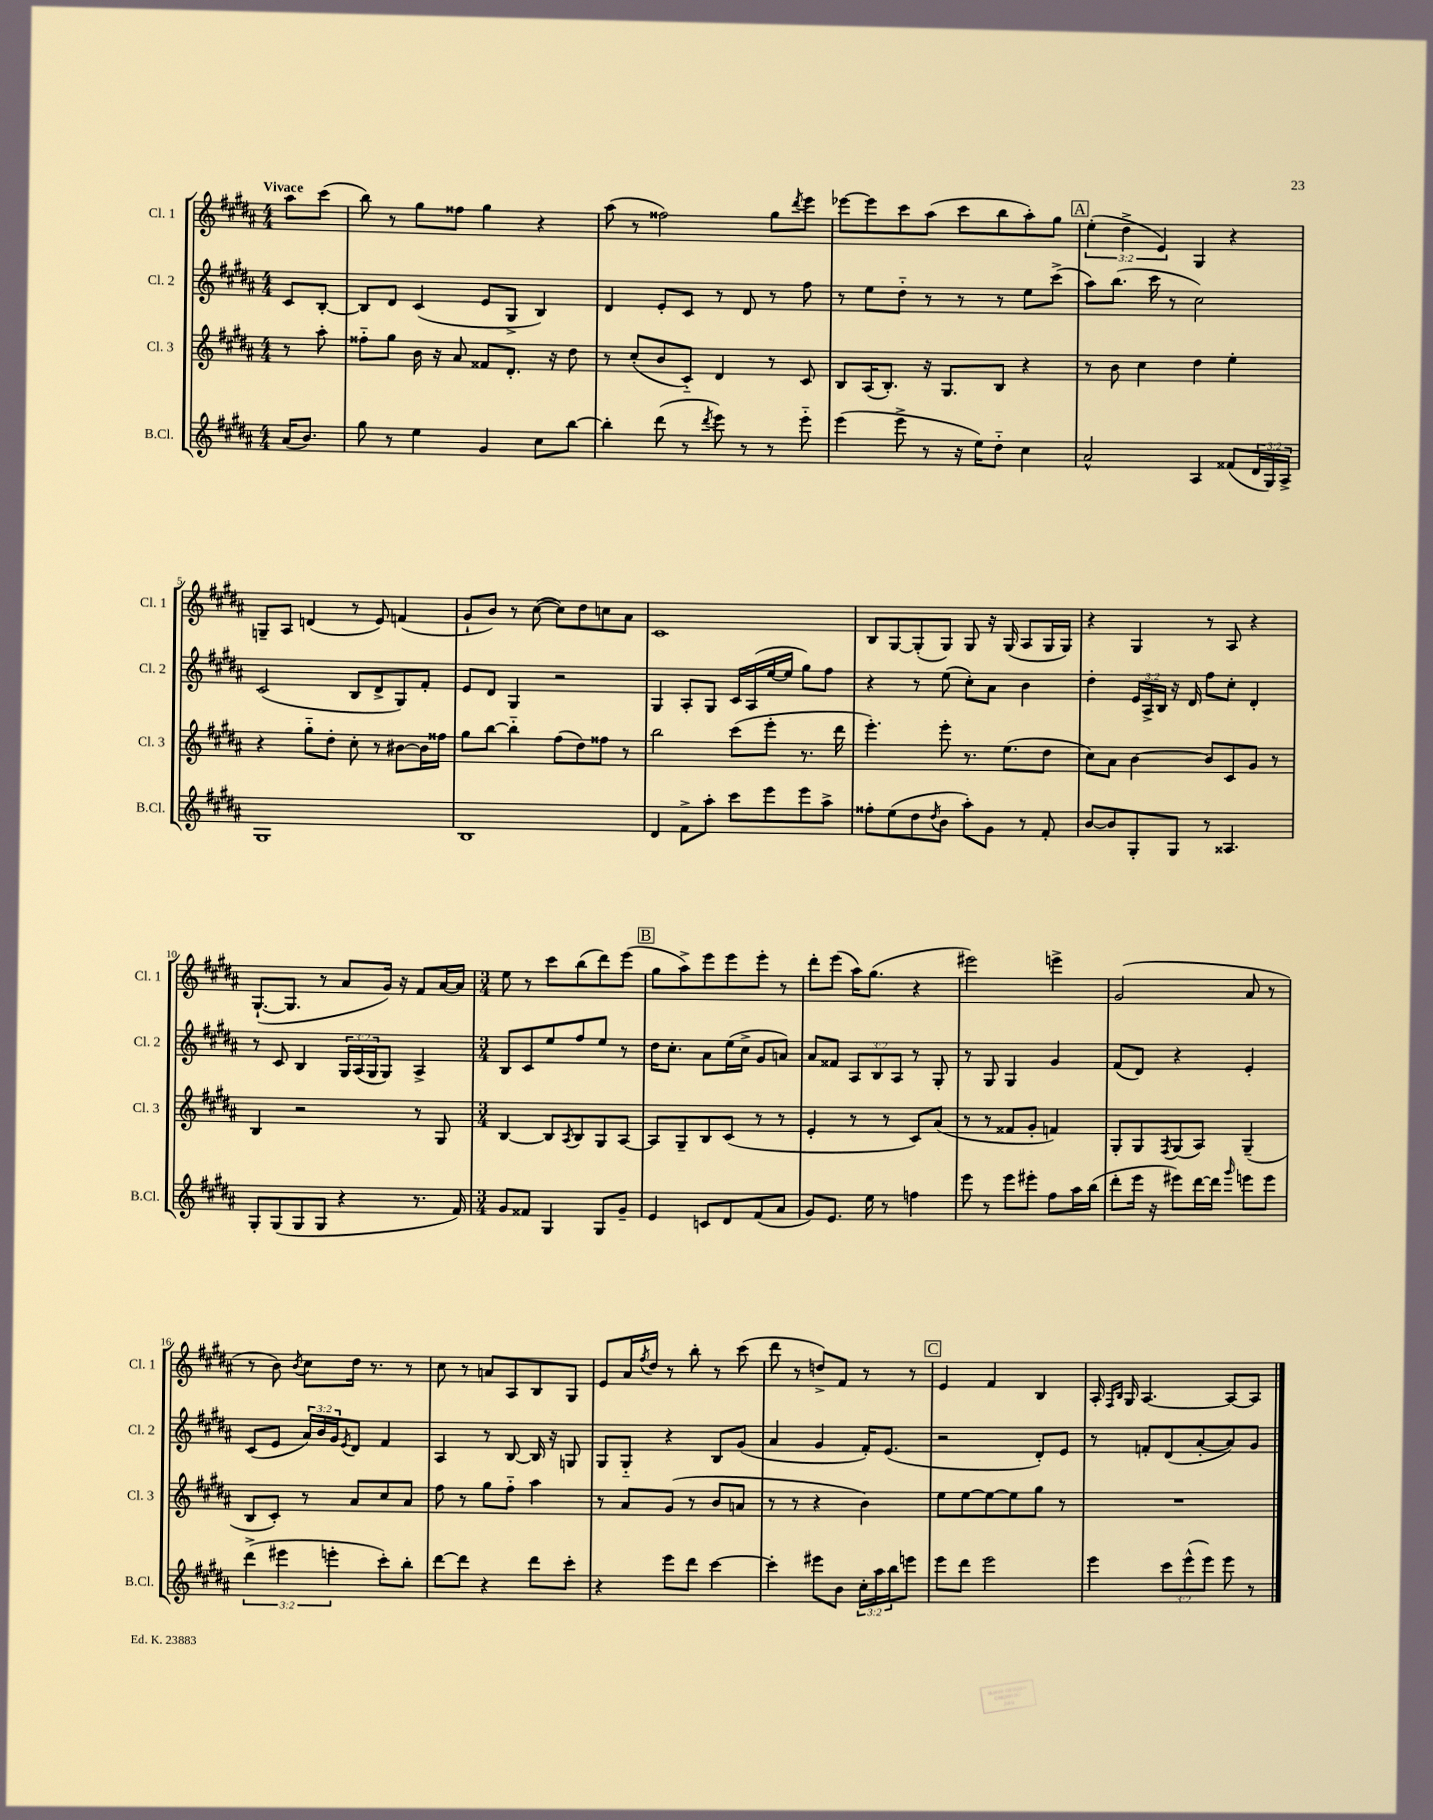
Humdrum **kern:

**kern	**kern	**kern	**kern
*staff4	*staff3	*staff2	*staff1
*clefG2	*clefG2	*clefG2	*clefG2
*k[f#c#g#d#a#]	*k[f#c#g#d#a#]	*k[f#c#g#d#a#]	*k[f#c#g#d#a#]
*M4/4	*M4/4	*M4/4	*M4/4
(16a#/LK	8r	8c#/L	8aa#\L
8.b/J)	.	.	.
.	8aa#'\	[8B'/J	(8ccc#\J
=	=	=	=
8gg#\	8ff##'~\L	8B/]L	8bb\)
8r	8gg#\J	8d#/J	8r
4ee\	16b\	(4c#/	8gg#\L
.	16r	.	.
.	8a#/	.	8ff##\J
4g#/	8f##/L	8e/L	4gg#\
.	8.d#'/J	8G#^/J	.
8cc#\L	.	4B/)	4r
.	16r	.	.
[8bb\J	8dd#\	.	.
=	=	=	=
4bb'\]	8r	4d#/	(8aa#\
.	(8cc#'/L	.	8r
(8ddd#\	8b/	8e'/L	2ff##\)
8r	8c#'~/J)	8c#/J	.
8qddd#/	.	.	.
8eee\)	4d#/	8r	.
8r	.	8d#/	.
8r	8r	8r	8gg#\L
.	.	.	8qddd#/
8eee'~\	8c#/	8ff#\	8eee\J
=	=	=	=
(4eee\	8B/L	8r	[8eee-\L
.	(16A#/K	8ee\L	8eee-\]
.	8.B'/J)	.	.
8eee^\	.	8dd#'~\J	8ccc#\
8r	16r	8r	(8aa#\J
.	8.G#/L	.	.
16r	.	8r	8ccc#\L
16ee\LK)	.	.	.
8dd#'~\J	8B/J	8r	8bb\
4cc#\	4r	8ee\L	8aa#'\)
.	.	(8ccc#^\J	8gg#\J
=	=	=	=
2a#^^/	8r	8aa#\L)	(6ee'\
.	8b\	(8.bb\J	.
.	.	.	6dd#^\
.	4cc#\	.	.
.	.	16ccc#\	.
.	.	.	6e/)
.	.	8r	.
4A#/	4dd#\	2cc#\)	4G#/
(8f##/L	4ee'\	.	4r
24d#/L	.	.	.
24G#/)	.	.	.
24A#^/JJ	.	.	.
=	=	=	=
1G#	4r	(2c#/	8G~/L
.	.	.	8A#/J
.	8gg#'~\L	.	(4d/
.	8dd#'\J	.	.
.	8cc#'\	8B/L	8r
.	8r	8d#^/	8e/)
.	[8b#\L	8G#/)	(4f/
.	16b#\]L	8f#'/J	.
.	16ff##\JJ	.	.
=	=	=	=
1B	8gg#\L	8e/L	8g#`/L
.	[8bb\J	8d#/J	8b/J)
.	4bb'~\]	4G#/	8r
.	.	.	([8cc#\
.	(8ff#\L	2r	8cc#\]L)
.	8dd#\)	.	8dd#\
.	8ff##\J	.	8cc\
.	8r	.	8a#\J
=	=	=	=
4d#/	2bb\	4G#/	1c#
8f#^\L	.	8A#'/L	.
8aa#'\J	.	8G#/J	.
8ccc#\L	(8ccc#\L	16c#/LL	.
.	.	(16A#/	.
8eee\	8eee'\J	[16ee/	.
.	.	16ee/]JJ	.
8eee\	8.r	8gg#\L)	.
8aa#^\J	.	8ff#\J	.
.	16ddd#\	.	.
=	=	=	=
8ff##'\L	4.eee'\)	4r	8B/L
(8ee\	.	.	[8G#/
8dd#\	.	8r	(8G#'/]
8qdd#/	.	.	.
8b\J	8eee'\	(8ee\	8G#/J)
8aa#'\L)	8.r	8cc#'\L)	8G#/
8g#\J	.	8a#\J	16r
.	(8.ee\L	.	(16G#/
8r	.	4b\	8A#/L
8f#'/	8dd#\J	.	16G#/L
.	.	.	16G#/JJ)
=	=	=	=
[8b/L	8cc#\L)	4dd#'\	4r
8b/]	8a#\J	.	.
8G#'/	[4b\	24e/LL	4G#/
.	.	24A#^/	.
.	.	24B/JJ	.
8G#/J	.	16r	.
.	.	16d#/	.
8r	8b/]L	8ff#\L	8r
4.A##/	8c#/	8cc#'\J	8A#/
.	8g#/J	4d#'/	4r
.	8r	.	.
=	=	=	=
8G#'/L	4B/	8r	([8.G#`/L
(8G#/	.	8c#/	.
.	.	.	8.G#/]J
8G#/	2r	4B/	.
8G#/J	.	.	8r
4r	.	24G#/LL	8a#/L
.	.	(24A#/	.
.	.	24G#/J	.
.	.	8G#/J)	16g#/Jk)
.	.	.	16r
8.r	8r	4A#^/	8f#/L
.	8G#/	.	[16a#/L
16f#/)	.	.	16a#/]JJ
=	=	=	=
*M3/4	*M3/4	*M3/4	*M3/4
8g#/L	[4B/	8B/L	8ee\
8f##/J	.	8c#/	8r
4G#/	8B/]L	8ee/	8ccc#\L
.	8qA#/	.	.
.	8B/	8ff#/	(8bb\
8G#/L	8G#/	8ee/J	8ddd#\)
8g#~/J	[8A#/J	8r	(8eee\J
=	=	=	=
4e/	8A#/]L	16dd#\LK	8gg#\L
.	.	8.cc#'\J	.
.	8G#~/	.	8aa#^\)
8c/L	8B/	8a#\L	8eee\
8d#/	(8c#/J	(16ee\L	8eee\
.	.	16cc#^\JJ	.
(8f#/	8r	8g#/L	8eee'\J
8a#/J	8r	8a/J)	8r
=	=	=	=
8g#/L)	4e'/	8a#/L	8ddd#'\L
8.e/J	.	8f##/J	(8eee\J
.	8r	12A#/L	16aa#\LK)
16ee\	.	.	(8.gg#\J
.	.	12B/	.
8r	8r	.	.
.	.	12A#/J	.
4ff\	8c#/L)	8r	4r
.	(8a#/J	8G#'/	.
=	=	=	=
8eee\	8r	8r	2eee#\)
8r	8r	8G#/	.
8eee\L	8f##/L	4G#/	.
8eee#'\J	8g#'/J	.	.
8ff#\L	4f/)	4g#/	4eee^\
16aa#\L	.	.	.
(16bb\JJ	.	.	.
=	=	=	=
8ddd#'\L	8G#'/L	(8f#/L	(2g#/
16eee\Jk	8G#/	8d#/J)	.
16r	.	.	.
.	8qF#/	.	.
8eee#\L)	(8G#/	4r	.
[16ddd#\L	8A#/J)	.	.
16ddd#\]JJ	.	.	.
16qqggg#/	.	.	.
8eee\L	(4G#~/	4e'/	8a#/
8eee\J	.	.	8r
=	=	=	=
(6ddd#^\	8B/L	(8c#/L	8r
.	8c#'/J)	8e/J	8b\)
6eee#\	.	.	.
.	.	.	8qb/
.	8r	24a#/LL)	8cc#\L
.	.	24b/	.
6eee'\	.	24g#/J	.
.	.	8qe/	.
.	8a#/L	8d#/J	16dd#\Jk
.	.	.	8.r
8ccc#'\L)	8cc#/	4f#/	.
8bb'\J	8a#/J	.	8r
=	=	=	=
[8ddd#\L	8ff#\	4A#/	8cc#\
8ddd#\]J	8r	.	8r
4r	8gg#\L	8r	8a/L
.	8ff#'~\J	[8B/	8A#/
8ddd#\L	4aa#\	16B/]	8B/
.	.	16r	.
8ccc#'\J	.	8G/	8G#/J
=	=	=	=
4r	8r	8G#/L	8e/L
.	8a#/L	8G#'~/J	16a#/L
.	.	.	8qff#/
.	.	.	16dd#/JJ
8eee\L	(8g#/J	4r	8r
8ddd#\J	8r	.	8bb'\
[4ccc#\	8b/L	8B/L	8r
.	8a/J	(8g#/J	(8ccc#\
=	=	=	=
4ccc#'\]	8r	4a#/	8ddd#\
.	8r	.	8r
8eee#\L	4r	4g#/	8dd^/L)
8b\J	.	.	8f#/J
24cc#'\LL	4b\)	16f#'/LK)	8r
24aa#\	.	.	.
.	.	(8.e/J	.
24bb\J	.	.	.
8eee\J	.	.	8r
=	=	=	=
8eee\L	8ee\L	2r	4e/
8ddd#\J	[8ee\	.	.
2eee\	8ee\_	.	4f#/
.	8ee\]	.	.
.	8gg#\J	8d#'/L)	4B/
.	8r	8e/J	.
=	=	=	=
4eee\	2.r	8r	16A#'/
.	.	.	16qqF#/LL
.	.	.	16qqB/JJ
.	.	.	16G#/
.	.	8f'/L	[4.A#/
12ccc#\L	.	(8d#/	.
(12eee^^\	.	.	.
.	.	[8a#'/	.
12eee\J)	.	.	.
8eee\	.	8a#/])	8A#/_L
8r	.	8g#/J	8A#/]J
==	==	==	==
*-	*-	*-	*-
